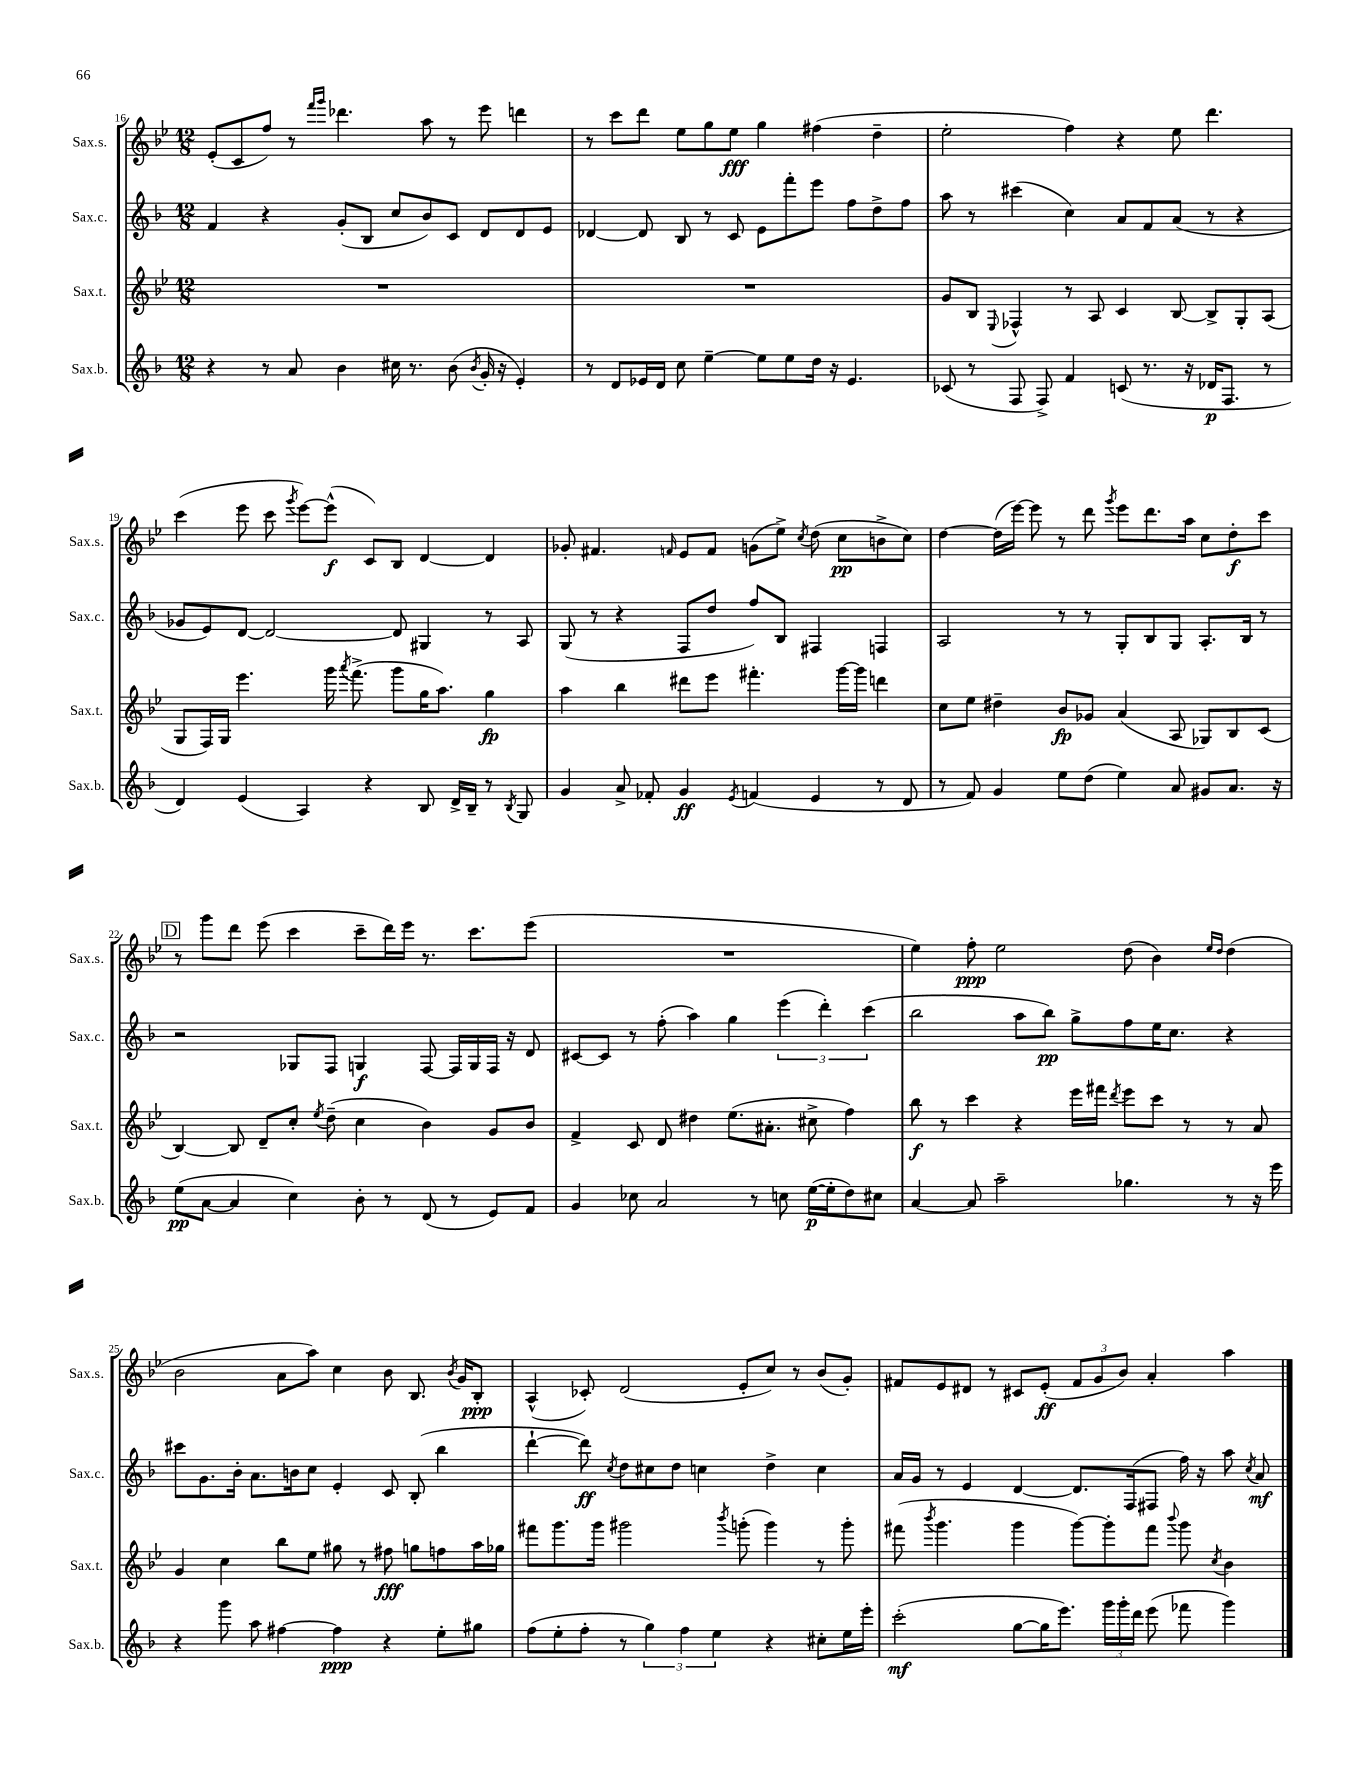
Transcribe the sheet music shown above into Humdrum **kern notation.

**kern	**kern	**kern	**kern
*staff4	*staff3	*staff2	*staff1
*clefG2	*clefG2	*clefG2	*clefG2
*k[b-]	*k[b-e-]	*k[b-]	*k[b-e-]
*M12/8	*M12/8	*M12/8	*M12/8
4r	1.r	4f	(8e-'
.	.	.	8c
8r	.	4r	8ff)
8a	.	.	8r
.	.	.	16qqfff
.	.	.	16qqggg
4b-	.	(8g'	4.ddd-
.	.	8B-	.
16cc#	.	8cc	.
8.r	.	.	.
.	.	8b-)	8aa
(8b-	.	8c	8r
8qb-	.	.	.
16g'	.	8d	8eee-
16r	.	.	.
4e')	.	8d	4ddd
.	.	8e	.
=	=	=	=
8r	1.r	[4d-	8r
8d	.	.	8ccc
16e-	.	8d-]	8ddd
16d	.	.	.
8cc	.	8B-	8ee-
[4ee~	.	8r	8gg
.	.	8c	8ee-
8ee]	.	8e	4gg
8ee	.	8fff'	.
16dd	.	8eee	(4ff#
16r	.	.	.
4.e-	.	8ff	.
.	.	8dd^	4dd~
.	.	8ff	.
=	=	=	=
(8c-	8g	8aa	2ee-'
8r	8B-	8r	.
.	8qqE-	.	.
8F	4F-^^	(4ccc#	.
8F^)	.	.	.
4f	8r	4cc)	4ff)
.	8A	.	.
(8c	4c	8a	4r
8.r	.	8f	.
.	[8B-	(8a	8ee-
16r	.	.	.
16d-	8B-^]	8r	4.ddd
8.F	.	.	.
.	8G'	4r	.
8r	(8A	.	.
=	=	=	=
4d)	8G	8g-	(4ccc
.	16F)	8e)	.
.	16G	.	.
(4e	4.eee-	[8d	8eee-
.	.	2d_	8ccc
.	.	.	8qggg
4A)	.	.	[8eee-)
.	16ggg	.	(8eee-^^]
.	8qaaa	.	.
.	(8.fff^	.	.
4r	.	.	8c)
.	8ggg	8d]	8B-
8B-	16gg	4G#	[4d
.	8.aa)	.	.
16d^	.	.	.
16B-~	.	.	.
8r	4gg	8r	4d]
8qB-	.	.	.
8G	.	8A	.
=	=	=	=
4g	4aa	(8G	8g-'
.	.	8r	4.f#
8a^	4bb-	4r	.
8f-'	.	.	.
.	.	.	16qqf
4g	8ddd#	8F	8e-
.	8eee-	8dd	8f
8qe	.	.	.
(4f	4.fff#'	8ff)	(8g
.	.	8B-	8ee-^)
.	.	.	8qcc
4e	.	4F#	(8dd
.	[16ggg	.	8cc
.	16ggg]	.	.
8r	4ddd	4F	8b^
8d	.	.	8cc)
=	=	=	=
8r	8cc	2A	[4dd
8f)	8ee-	.	.
4g	4dd#~	.	(16dd]
.	.	.	[16eee-)
.	.	.	8eee-]
8ee	8b-	8r	8r
(8dd	8g-	8r	8ddd
.	.	.	8qggg
4ee)	(4a	8G'	8eee-
.	.	8B-	8.ddd
8a	8A	8G	.
.	.	.	16aa
8g#	8G-)	8.A'	8cc
8.a	8B-	.	8dd'
.	.	16B-	.
.	(8c	8r	8ccc
16r	.	.	.
=	=	=	=
(8ee	[4B-)	2r	8r
[8a	.	.	8ggg
4a]	8B-]	.	8ddd
.	8d~	.	(8eee-
4cc)	8cc'	8G-	4ccc
.	8qee-	.	.
.	(8dd~	8F	.
8b-'	4cc	4G	8ccc~
8r	.	.	16ddd)
.	.	.	16eee-
(8d	4b-)	[8F	8.r
8r	.	16F]	.
.	.	16G	8.ccc
8e)	8g	16F	.
.	.	16r	.
8f	8b-	8d	(8eee-
=	=	=	=
4g	4f^	[8c#	1.r
.	.	8c#]	.
8cc-	8c	8r	.
2a	8d	(8ff'	.
.	4dd#	4aa)	.
.	(8.ee-	4gg	.
8r	.	.	.
.	8.a#'	.	.
8cc	.	(6eee	.
([16ee	8cc#^	.	.
.	.	6ddd')	.
16ee']	.	.	.
8dd)	4ff)	.	.
.	.	(6ccc	.
8cc#	.	.	.
=	=	=	=
[4a	8bb-	2bb-	4ee-)
.	8r	.	.
8a]	4ccc	.	8ff'
2aa~	.	.	2ee-
.	4r	8aa	.
.	.	8bb-)	.
.	16eee-	8gg^	.
.	16fff#	.	.
.	8qddd	.	.
4.gg-	8eee-	8ff	(8dd
.	8ccc	16ee	4b-)
.	.	8.cc	.
.	8r	.	.
.	.	.	16qqee-
.	.	.	16qqdd
8r	8r	4r	(4dd
16r	8a	.	.
16eee	.	.	.
=	=	=	=
4r	4g	8ccc#	2b-
.	.	8.g	.
8ggg	4cc	.	.
.	.	16b-'	.
8aa	.	8.a	.
[4ff#	8bb-	.	8a
.	.	16b	.
.	8ee-	8cc	8aa)
4ff#]	8gg#	4e'	4cc
.	8r	.	.
4r	8ff#	8c	8b-
.	8gg	(8B-'	8.B-
8ee'	8ff	4bb-	.
.	.	.	8qb-
.	.	.	16g
8gg#	16aa	.	8B-'
.	16gg-	.	.
=	=	=	=
(8ff	8fff#	[4ddd`	(4A^^
8ee'	8.ggg	.	.
8ff'	.	8ddd])	8c-')
.	16ggg	.	.
.	.	8qcc	.
8r	2ggg#	8dd	(2d
6gg)	.	8cc#	.
.	.	8dd	.
6ff	.	.	.
.	.	4cc	.
6ee	.	.	.
.	8qbbb-	.	.
.	(8ggg'	.	8e-'
4r	4ggg)	4dd^	8cc)
.	.	.	8r
8cc#'	8r	4cc	(8b-
16ee	8ggg'	.	8g')
16eee'	.	.	.
=	=	=	=
(2ccc'	(8fff#	16a	8f#
.	.	16g	.
.	8qbbb-	.	.
.	4.ggg	8r	8e-
.	.	4e	8d#
.	.	.	8r
[8gg	4ggg	[4d	8c#
16gg]	.	.	(8e-'
8.eee)	.	.	.
.	[8ggg)	8.d]	12f#
.	.	.	12g
24ggg	8ggg']	.	.
24ggg'	.	.	12b-)
.	.	(16F	.
24ddd	.	.	.
(8eee	8fff#	8F#	4a'
.	8qqbbb-	.	.
8fff-	8ggg	16ff)	.
.	.	16r	.
.	8qcc	.	.
4ggg)	4b-	8aa	4aa
.	.	8qcc	.
.	.	8a	.
==	==	==	==
*-	*-	*-	*-
